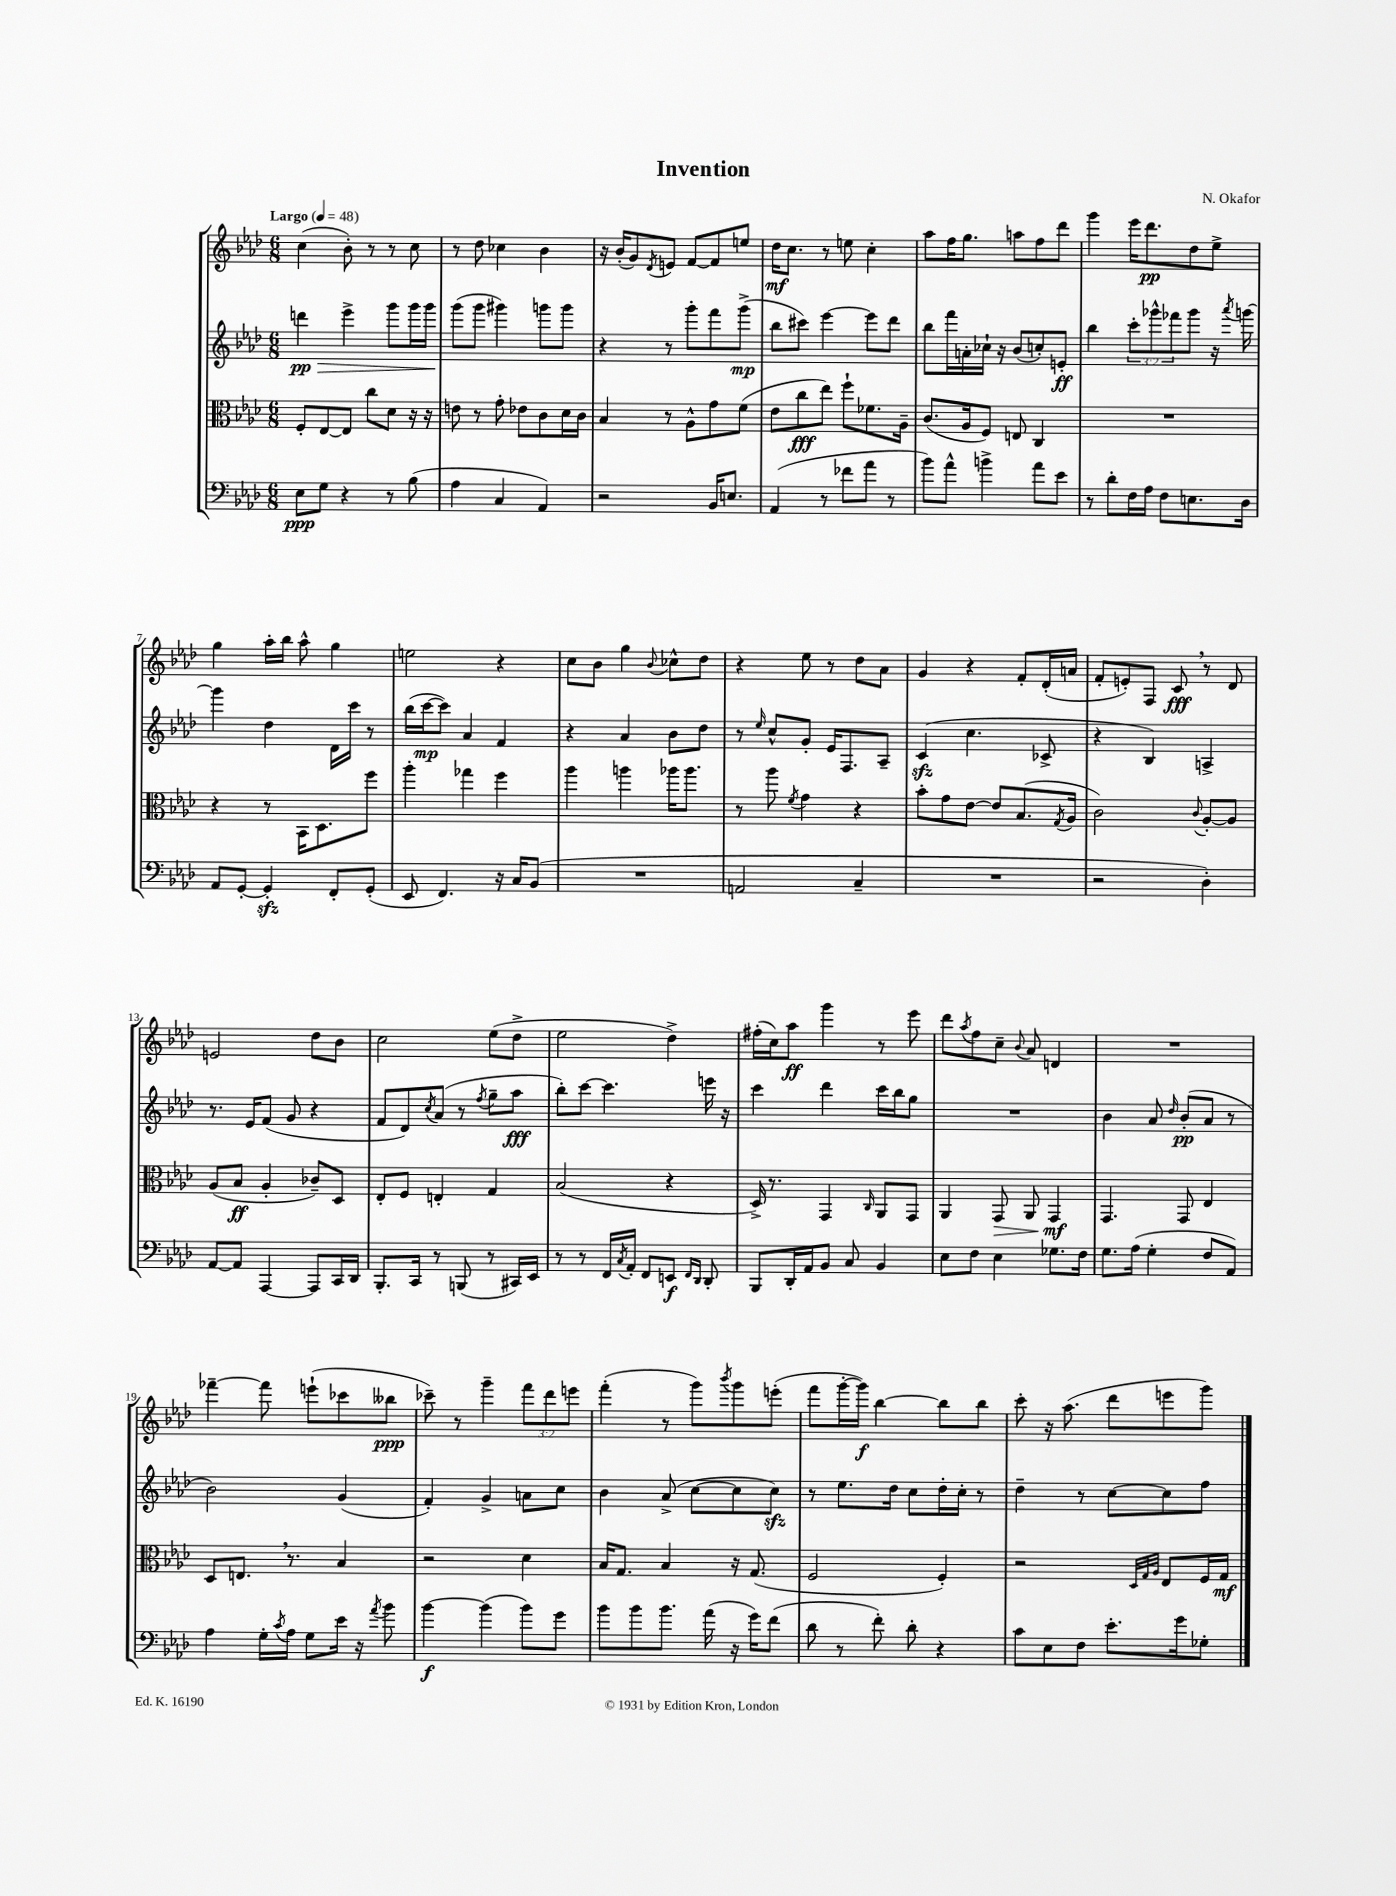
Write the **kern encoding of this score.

**kern	**dynam	**kern	**dynam	**kern	**dynam	**kern	**dynam
*part4	*part4	*part3	*part3	*part2	*part2	*part1	*part1
*staff4	*staff4	*staff3	*staff3	*staff2	*staff2	*staff1	*staff1
*clefF4	*	*clefC3	*	*clefG2	*	*clefG2	*
*k[b-e-a-d-]	*	*k[b-e-a-d-]	*	*k[b-e-a-d-]	*	*k[b-e-a-d-]	*
*M6/8	*	*M6/8	*	*M6/8	*	*M6/8	*
*MM48	*	*MM48	*	*MM48	*	*MM48	*
=1	=1	=1	=1	=1	=1	=1	=1
!	!	!	!	!	!	!LO:TX:a:B:t=Largo	!
!	!	!	!	!	!LO:HP:b	!	!
8E-\L	ppp	8F'/L	.	4dddn\	> pp	(4cc\	.
8G\J	.	[8E-/	.	.	.	.	.
4r	.	8E-/J]	.	4eee-^\	.	8b-'\)	.
.	.	8cc\L	.	.	.	8r	.
8r	.	8d-\J	.	8ggg\L	.	8r	.
(8B-\	.	16r	.	16ggg\L	.	8cc\	.
.	.	16r	.	16ggg\JJ	.	.	.
=2	=2	=2	=2	=2	=2	=2	=2
4A-\	.	8en\	.	(8ggg\L	.	8r	.
.	.	8r	.	8ggg\J	]	8dd-\	.
4C/	.	8g'\	.	4ggg#X\)	.	4cc-X\	.
.	.	8e-X\L	.	.	.	.	.
4AA-/)	.	8c\	.	8gggn\L	.	4b-\	.
.	.	16d-\L	.	8ggg\J	.	.	.
.	.	16c\JJ	.	.	.	.	.
=3	=3	=3	=3	=3	=3	=3	=3
2r	.	4B-/	.	4r	.	16r	.
.	.	.	.	.	.	(16b-'/KL	.
.	.	.	.	.	.	8g/)	.
.	.	.	.	.	.	8qd-/	.
.	.	8r	.	8r	.	8en/J	.
.	.	8A-^^\L	.	8ggg'\L	.	[8f/L	.
16BB-/KL	.	8g\	.	8fff\	.	8f/]	.
8.En/J	.	.	.	.	.	.	.
.	.	(8f\J	.	(8ggg^\J	mp	8een/J	.
=4	=4	=4	=4	=4	=4	=4	=4
(4AA-/	.	8e-\L	.	8bb-\L	.	16dd-\KL	mf
.	.	.	.	.	.	8.cc\J	.
.	.	8cc\	fff	8ccc#X\J)	.	.	.
8r	.	8ee-\J)	.	[4eee-\	.	8r	.
8f-X\L	.	8ff`\L	.	.	.	8een\	.
8a-\J	.	8.f-X\	.	8eee-\L]	.	4cc'\	.
8r	.	.	.	8ddd-\J	.	.	.
.	.	16A-~\Jk	.	.	.	.	.
=5	=5	=5	=5	=5	=5	=5	=5
8b-\L)	.	(8.c/L	.	8bb-\L	.	8aa-\L	.
8a-^^\J	.	.	.	16fff\L	.	16ff\K	.
.	.	16A-/k	.	16an'\	.	8.gg\J	.
4bn^\	.	8F/J)	.	16cc-X`\JJ	.	.	.
.	.	.	.	16r	.	.	.
.	.	8En/	.	(8b-/L	.	8aan\L	.
8a-\L	.	4C/	.	8ccn'/)	.	8ff\	.
8e-\J	.	.	.	8en'/J	ff	8ddd-\J	.
=6	=6	=6	=6	=6	=6	=6	=6
8r	.	2.r	.	4bb-\	.	4ggg\	.
8d-'\L	.	.	.	.	.	.	.
16F\L	.	.	.	12ccc'\L	.	16eee-\KL	.
16A-\JJ	.	.	.	.	.	8.ddd-\	pp
.	.	.	.	12ggg-X^^\	.	.	.
8F\L	.	.	.	.	.	.	.
.	.	.	.	12fff-X\	.	.	.
8.En\	.	.	.	8ggg-\J	.	8dd-\	.
.	.	.	.	16r	.	8ee-^\J	.
.	.	.	.	8qaaa-/	.	.	.
16D-\Jk	.	.	.	[16gggn\	.	.	.
!!LO:LB:g=z
=7	=7	=7	=7	=7	=7	=7	=7
8AA-/L	.	4r	.	4ggg\]	.	4gg\	.
[8GG'/J	.	.	.	.	.	.	.
4GGzz'/]	.	8r	.	4dd-\	.	16aa-'\LL	.
.	.	.	.	.	.	16bb-\JJ	.
.	.	16BB-\KL	.	.	.	8aa-^^\	.
.	.	8.D-\	.	.	.	.	.
8FF'/L	.	.	.	16d-\LL	.	4gg\	.
.	.	.	.	16ccc\JJ	.	.	.
(8GG'/J	.	8ff\J	.	8r	.	.	.
=8	=8	=8	=8	=8	=8	=8	=8
8EE-/	.	4aa-'\	.	(16bb-\LL	.	2een\	.
.	.	.	.	[16ccc\J	mp	.	.
4.FF/)	.	.	.	8ccc\J])	.	.	.
.	.	4gg-X\	.	4a-/	.	.	.
16r	.	4ff\	.	4f/	.	4r	.
16C/KL	.	.	.	.	.	.	.
(8BB-/J	.	.	.	.	.	.	.
=9	=9	=9	=9	=9	=9	=9	=9
2.r	.	4aa-\	.	4r	.	8cc\L	.
.	.	.	.	.	.	8b-\J	.
.	.	4aan\	.	4a-/	.	4gg\	.
.	.	.	.	.	.	8qqb-/	.
.	.	16aa-X\KL	.	8b-\L	.	8cc-X^^\L	.
.	.	8.aa-\J	.	.	.	.	.
.	.	.	.	8dd-\J	.	8dd-\J	.
=10	=10	=10	=10	=10	=10	=10	=10
2AAn/	.	8r	.	8r	.	4r	.
.	.	.	.	16qqee-/	.	.	.
.	.	8aa-\	.	8cc^^/L	.	.	.
.	.	8qf/	.	.	.	.	.
.	.	4g\	.	8g'/J	.	8ee-\	.
.	.	.	.	16e-/KL	.	8r	.
.	.	.	.	8.F/	.	.	.
4C~/	.	4r	.	.	.	8dd-\L	.
.	.	.	.	8A-~/J	.	8a-\J	.
=11	=11	=11	=11	=11	=11	=11	=11
2.r	.	8b-'\L	.	(4czz/	.	4g/	.
.	.	8g\	.	.	.	.	.
.	.	[8e-\J	.	4.cc\	.	4r	.
.	.	8e-/L]	.	.	.	.	.
.	.	(8.B-/	.	.	.	8f'/L	.
.	.	.	.	8c-X^/	.	(16d-'/L	.
.	.	8qG/	.	.	.	.	.
.	.	16A-/Jk	.	.	.	16an/JJ	.
=12	=12	=12	=12	=12	=12	=12	=12
2r	.	2c\)	.	4r	.	8f'/L	.
.	.	.	.	.	.	8en'/)	.
.	.	.	.	4B-/)	.	8F/J	.
.	.	.	.	.	.	8c,/	fff
.	.	8qqc/	.	.	.	.	.
4D-'\)	.	[8A-'/L	.	4An^/	.	8r	.
.	.	8A-/J]	.	.	.	8d-/	.
!!LO:LB:g=z
=13	=13	=13	=13	=13	=13	=13	=13
[8AA-/L	.	(8A-/L	.	8.r	.	2en/	.
8AA-/J]	.	8B-/J	ff	.	.	.	.
.	.	.	.	16e-/KL	.	.	.
[4AAA-/	.	4A-'/	.	(8f/J	.	.	.
.	.	.	.	8g/	.	.	.
8AAA-/L]	.	8c-X~/L)	.	4r	.	8dd-\L	.
16CC/L	.	8D-/J	.	.	.	8b-\J	.
16DD-/JJ	.	.	.	.	.	.	.
=14	=14	=14	=14	=14	=14	=14	=14
8.BBB-'/L	.	8E-'/L	.	8f/L	.	2cc\	.
.	.	8F/J	.	8d-/)	.	.	.
16CC/Jk	.	.	.	.	.	.	.
.	.	.	.	8qcc/	.	.	.
8r	.	4En'/	.	(8a-/J	.	.	.
(8BBBn/	.	.	.	8r	.	.	.
.	.	.	.	8qff/	.	.	.
8r	.	4G/	.	8gg~\L	.	(8ee-\L	.
16CC#X/LL)	.	.	.	8aa-\J	fff	8dd-^\J	.
16EE-/JJ	.	.	.	.	.	.	.
=15	=15	=15	=15	=15	=15	=15	=15
8r	.	(2B-/	.	8bb-'\L)	.	2ee-\	.
8r	.	.	.	[8ccc\J	.	.	.
16FF/LL	.	.	.	4.ccc\]	.	.	.
8qC/	.	.	.	.	.	.	.
16AA-'/JJ	.	.	.	.	.	.	.
8FF/L	.	.	.	.	.	.	.
8EEn/J	f	4r	.	.	.	4dd-^\)	.
16qqFF/LL	.	.	.	.	.	.	.
16qqDD-/JJ	.	.	.	.	.	.	.
8DD-'/	.	.	.	16eeen\	.	.	.
.	.	.	.	16r	.	.	.
=16	=16	=16	=16	=16	=16	=16	=16
8BBB-/L	.	16D-^/)	.	4ccc\	.	(16ff#X'\LL	.
.	.	8.r	.	.	.	16cc\J)	.
16DD-'/L	.	.	.	.	.	8aa-\J	ff
16AA-/J	.	.	.	.	.	.	.
8BB-/J	.	4GG/	.	4ddd-\	.	4ggg\	.
8C/	.	.	.	.	.	.	.
.	.	16qqC/	.	.	.	.	.
4BB-/	.	8AA-/L	.	16ccc\LL	.	8r	.
.	.	.	.	16bb-\J	.	.	.
.	.	8GG/J	.	8gg\J	.	8eee-\	.
=17	=17	=17	=17	=17	=17	=17	=17
8E-\L	.	4AA-/	.	2.r	.	8ddd-\L	.
.	.	.	.	.	.	8qaa-/	.
8F\J	.	.	.	.	.	8ff\	.
!	!	!	!LO:HP:b	!	!	!	!
4E-\	.	8GG/	>	.	.	8cc~\J	.
.	.	.	.	.	.	8qqb-/	.
.	.	8AA-/	.	.	.	8a-/	.
8.G-X\L	.	4GG/	mf	.	.	4dn/	.
16F\Jk	.	.	.	.	.	.	.
.	.	.	]	.	.	.	.
=18	=18	=18	=18	=18	=18	=18	=18
8.G\L	.	4.GG/	.	4b-\	.	2.r	.
(16A-\Jk	.	.	.	.	.	.	.
4G'\	.	.	.	8a-/	.	.	.
.	.	.	.	16qqdd-/	.	.	.
.	.	8GG/	.	(8b-'/L	pp	.	.
8F/L	.	4E-/	.	8a-/J	.	.	.
8AA-/J)	.	.	.	8r	.	.	.
!!LO:LB:g=z
=19	=19	=19	=19	=19	=19	=19	=19
4A-\	.	8D-/L	.	2b-\)	.	[4fff-X~\	.
.	.	8.En,/J	.	.	.	.	.
16G'\LL	.	.	.	.	.	8fff-\]	.
8qc/	.	.	.	.	.	.	.
16A-\JJ	.	8.r	.	.	.	.	.
8G\L	.	.	.	.	.	(8eeen`\L	.
16e-\Jk	.	4B-/	.	(4g/	.	8ccc-X\	.
16r	.	.	.	.	.	.	.
8qa-/	.	.	.	.	.	.	.
8b-\	.	.	.	.	.	8bb--X\J	ppp
=20	=20	=20	=20	=20	=20	=20	=20
[4b-\	f	2r	.	4f'/)	.	8ccc-X~\)	.
.	.	.	.	.	.	8r	.
(4b-\]	.	.	.	4g^/	.	4ggg~\	.
8b-\L)	.	4d-\	.	8an\L	.	12fff\L	.
.	.	.	.	.	.	12ddd-\	.
8g\J	.	.	.	8cc\J	.	.	.
.	.	.	.	.	.	12eeen\J	.
=21	=21	=21	=21	=21	=21	=21	=21
8b-\L	.	16B-/KL	.	4b-\	.	(4fff'\	.
.	.	8.G/J	.	.	.	.	.
8b-\	.	.	.	.	.	.	.
8.b-\J	.	4B-/	.	(8a-^/	.	8r	.
.	.	.	.	[8cc\L	.	8ggg\L)	.
(16a-\	.	.	.	.	.	.	.
.	.	.	.	.	.	8qbbb-/	.
16r	.	16r	.	8cc\]	.	8ggg\	.
16g\KL)	.	(8.G/	.	.	.	.	.
(8f\J	.	.	.	8cczz\J)	.	(8eeen'\J	.
=22	=22	=22	=22	=22	=22	=22	=22
8d-\	.	2F/	.	8r	.	8fff\L	.
8r	.	.	.	8.ee-\L	.	[16ggg'\L	.
.	.	.	.	.	.	16ggg\JJ])	f
8f'\)	.	.	.	.	.	[4bb-\	.
.	.	.	.	16dd-\Jk	.	.	.
8d-'\	.	.	.	8cc\L	.	.	.
4r	.	4F'/)	.	16dd-'\L	.	8bb-\L]	.
.	.	.	.	16cc'\JJ	.	.	.
.	.	.	.	8r	.	8bb-\J	.
=23	=23	=23	=23	=23	=23	=23	=23
8c\L	.	2r	.	4dd-~\	.	8ccc'\	.
8E-\	.	.	.	.	.	16r	.
.	.	.	.	.	.	(8.aa-\	.
8F\J	.	.	.	8r	.	.	.
8.e-'\L	.	.	.	[8cc\L	.	8ddd-\L	.
.	.	32qqD-/LLL	.	.	.	.	.
.	.	32qqG/	.	.	.	.	.
.	.	32qqA-/JJJ	.	.	.	.	.
.	.	8E-/L	.	8cc\]	.	8eeen\	.
16g\k	.	.	.	.	.	.	.
8G-X'\J	.	16F/L	.	8ff\J	.	8ggg\J)	.
.	.	16G/JJ	mf	.	.	.	.
==	==	==	==	==	==	==	==
*-	*-	*-	*-	*-	*-	*-	*-
